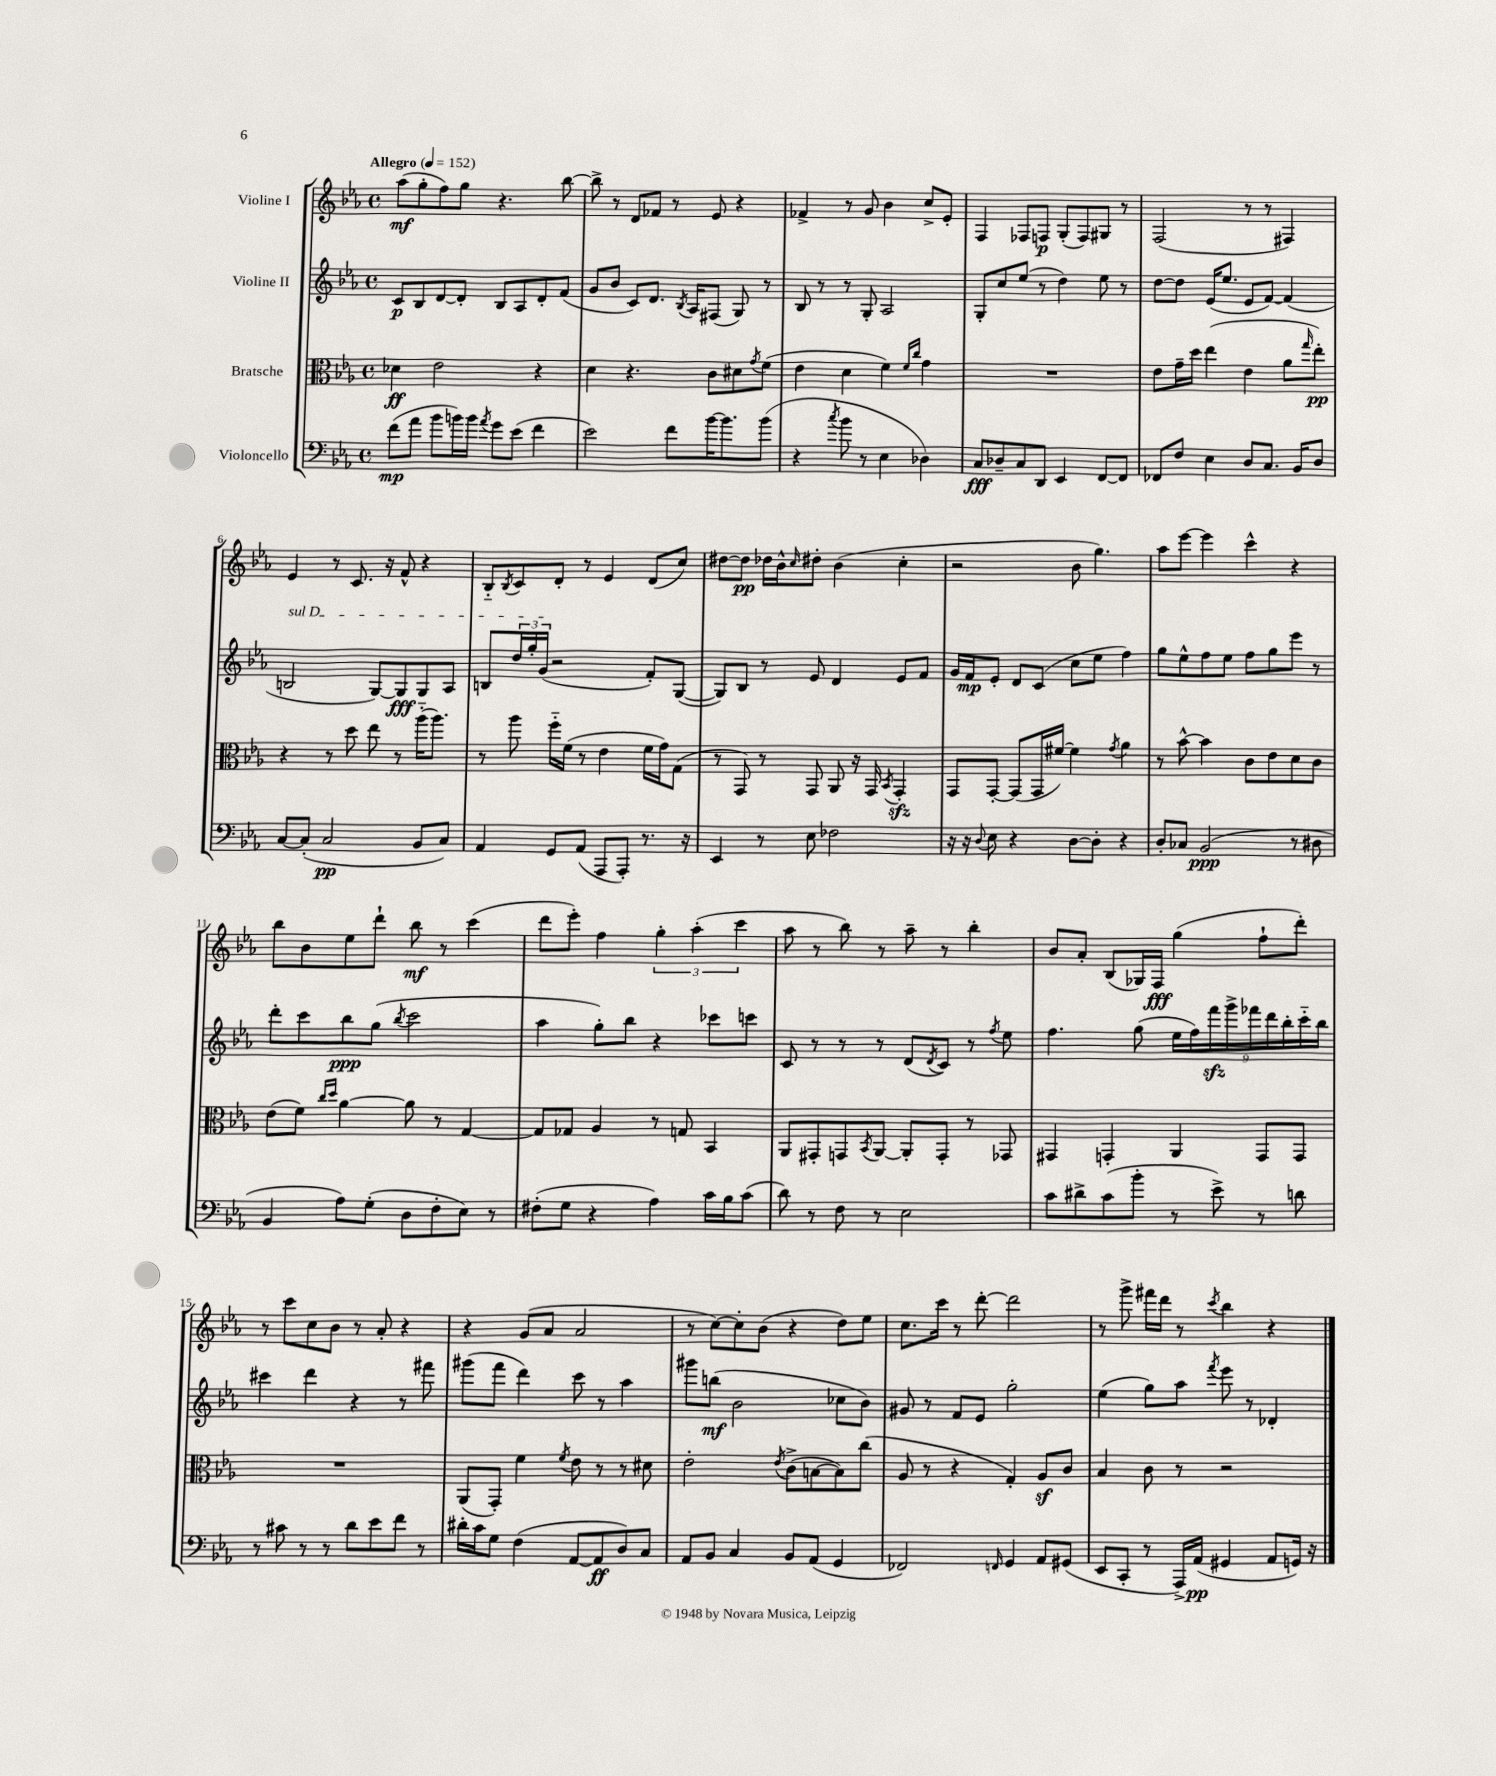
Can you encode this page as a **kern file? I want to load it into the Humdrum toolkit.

**kern	**kern	**kern	**kern
*staff4	*staff3	*staff2	*staff1
*clefF4	*clefC3	*clefG2	*clefG2
*k[b-e-a-]	*k[b-e-a-]	*k[b-e-a-]	*k[b-e-a-]
*M4/4	*M4/4	*M4/4	*M4/4
*met(c)	*met(c)	*met(c)	*met(c)
*MM152	*MM152	*MM152	*MM152
(8f\L	4d-\	8c/L	(8aa-\L
8a-\J	.	8B-/	8gg'\
8b-\L	2e-\	[8d/	8ff\)
16b\L)	.	8d'/]J	8gg\J
16b\JJ	.	.	.
8qa-/	.	.	.
8g\L	.	8B-/L	4.r
(8e-\J	.	8A-/	.
4f\	4r	8d'/	.
.	.	(8f/J	[8bb-\
=	=	=	=
2e-\)	4d\	8g/L	8bb-^\]
.	.	8b-/J	8r
.	4.r	8c/L)	8d/L
.	.	8.d/J	8f-/J
8f\L	.	.	8r
.	.	8qB-/	.
.	.	16A-/LK	.
[16b-\K	8c\L	(8F#/J	8e-/
8.b-\]	.	.	.
.	8d#\	8G/)	4r
.	8qg/	.	.
(8b-\J	(8f\J	8r	.
=	=	=	=
4r	4e-\	8B-/	4f-^/
.	.	8r	.
8qcc/	.	.	.
8b-\	4d\	8r	8r
8r	.	8G'/	8g/
4E-\	4f\)	2A-/	4b-\
.	16qqf/LL	.	.
.	16qqcc/JJ	.	.
4D-\)	4g\	.	8cc^/L
.	.	.	8e-'/J
=	=	=	=
8C/L	1r	8G'/L	4F/
8D-~/	.	8cc/	.
8C/	.	(8ee-/J	8F-/L
8DD/J	.	8r	8F/J
4EE-/	.	4dd\)	(8G'/L
.	.	.	8F/)
[8FF/L	.	8ee-\	8G#/J
8FF/]J	.	8r	8r
=	=	=	=
8FF-/L	8e-\L	[8dd\L	(2F/
8F/J	16g~\L	8dd\]J	.
.	16dd\JJ	.	.
4E-\	(4ee-\	(16e-/LK	.
.	.	8.ee-/J	.
8D/L	4e-\	8e-/L	8r
8.C/J	.	[8f/J)	8r
.	8a-\L	(4f/]	4F#/)
16BB-/LK	.	.	.
.	16qqgg/	.	.
8D/J	8ee-'\J)	.	.
=	=	=	=
[8C/L	4r	2B/	4e-/
(8C'/]J	.	.	.
2C/	8r	.	8r
.	8dd\	.	8.c/
.	8ee-\	[8G/L)	.
.	.	.	16r
.	8r	8G/]	8f^^/
8BB-/L	(16aa-'~\LK	8G/	4r
.	8.aa-\J)	.	.
8C/J)	.	8A-/J	.
=	=	=	=
4AA-/	8r	8B/L	8B-'~/L
.	.	.	8qB-/
.	8aa-\	24dd/L	8c/
.	.	24gg'/	.
.	.	(24g/JJ	.
8GG/L	16ff'~\LL	2r	8d'/J
.	(16f\JJ	.	.
(8AA-/J	8r	.	8r
8AAA-/L	4e-\	.	4e-/
8AAA-'/J)	.	.	.
8.r	16f\LL	8f'/L)	(8d/L
.	16g\J)	.	.
.	(8G\J	([8G/J	8cc/J)
16r	.	.	.
=	=	=	=
4EE-/	8r	8G/]L)	[8dd#\L
.	8GG/)	8B-/J	8dd#\]J
8r	8r	8r	16dd-\LL
.	.	.	16b-^^\J
.	.	.	16qqcc/
8E-\	8GG/	8e-/	8dd#'\J
2F-\	8AA-/	4d/	(4b-\
.	16r	.	.
.	16GG/	.	.
.	8qBB-/	.	.
.	4GG'/	8e-/L	4cc'\
.	.	8f/J	.
=	=	=	=
16r	8GG/L	16g/LL	2r
16r	.	16f/J	.
8qqD/	.	.	.
8E-\	[8GG'/J	8e-'/J	.
4r	(8GG/]L	8d/L	.
.	16GG/L	(8c/J	.
.	[16f#/JJ)	.	.
[8D\L	4f#\]	8cc\L	8b-\
8D'\]J	.	8ee-\J	4.gg\)
.	8qg/	.	.
4r	4a-\	4ff\)	.
=	=	=	=
8D'/L	8r	8gg\L	8aa-\L
8C-/J	[8b-^^\	8ee-^^\	[8eee-\J
(2BB-/	4b-\]	8ff\	4eee-\]
.	.	8ee-\J	.
.	8c\L	8ff\L	4ccc^^\
.	8e-\	8gg\	.
8r	8d\	8eee-\J	4r
8D#\	8c\J	8r	.
=	=	=	=
4BB-/	(8e-\L	8ddd'\L	8bb-\L
.	8f\J)	8ccc\	8b-\
.	16qqcc/LL	.	.
.	16qqdd/JJ	.	.
8A-\L)	[4a-\	8bb-\	8ee-\
(8G'\J	.	(8gg\J	8ddd`\J
.	.	8qbb-/	.
8D\L	8a-\]	2ccc\	8bb-\
8F'\	8r	.	8r
8E-\J)	[4G/	.	(4ccc\
8r	.	.	.
=	=	=	=
(8F#'\L	8G/]L	4aa-\	8ddd\L
8G\J	8G-/J	.	8eee-'\J)
4r	4A-/	8gg'\L)	4ff\
.	.	8bb-\J	.
4A-\)	8r	4r	6gg'\
.	8G/	.	.
.	.	.	(6aa-'\
16c\LL	4BB-/	8ccc-\L	.
16B-\J	.	.	.
.	.	.	6ccc\
(8c\J	.	8ccc\J	.
=	=	=	=
8d\)	8AA-/L	8c/	8aa-\
8r	8GG#'/	8r	8r
8F\	8GG/	8r	8bb-\)
.	8qBB-/	.	.
8r	[8AA-/J	8r	8r
2E-\	8AA-'/]L	(8d/L	8aa-~\
.	.	8qd/	.
.	8GG'/J	8c/J)	8r
.	8r	8r	4bb-'\
.	.	8qff/	.
.	8GG-/	8ee-\	.
=	=	=	=
8c\L	4GG#/	4.ff\	8b-/L
8d#^\	.	.	8a-'/J
(8c\	4GG'/	.	(8B-/L
8b-'\J	.	(8gg\	16G-/L)
.	.	.	16F/JJ
8r	4AA-/	18ee-\LL	(4gg\
.	.	18ff\)	.
.	.	18fff\	.
8e-^\)	.	.	.
.	.	18ggg^\	.
.	.	18fff-\	.
8r	8GG/L	.	8ff`\L
.	.	18ddd\	.
.	.	18bb-'\	.
8d\	8GG/J	.	8ddd'\J)
.	.	18ccc'~\	.
.	.	18bb-\JJ	.
=	=	=	=
8r	1r	4ccc#\	8r
8c#\	.	.	8ccc\L
8r	.	4ddd\	8cc\
8r	.	.	8b-\J
8d\L	.	4r	8r
8e-\	.	.	8a-'/
8f\J	.	8r	4r
8r	.	8fff#\	.
=	=	=	=
16d#'\LL	(8AA-/L	(8ggg#\L	4r
16c\J	.	.	.
8G\J	8GG'/J)	8fff\J	.
(4F\	4f\	4ddd\)	(8g/L
.	.	.	8a-/J
.	8qf/	.	.
[8AA-/L	8e-\	8ccc\	2a-/
8AA-/]	8r	8r	.
8D/)	8r	4aa-\	.
8C/J	8d#\	.	.
=	=	=	=
8AA-/L	2e-'\	8ggg#\L	8r
8BB-/J	.	(8bb\J	[8cc\L)
4C/	.	2b-\	8cc'\]
.	.	.	(8b-\J
.	8qe-/	.	.
8BB-/L	(8c^\L	.	4r
(8AA-/J	[8B\	.	.
4GG/	8B\])	8cc-\L	8dd\L)
.	(8cc\J	8b-\J)	8ee-\J
=	=	=	=
2FF-/)	8A-/	8g#/	8.cc\L
.	8r	8r	.
.	.	.	16ccc\Jk
.	4r	8f/L	8r
.	.	8e-/J	[8ddd'\
16qqFF/	.	.	.
4GG/	4G'/)	2gg'\	2ddd\]
8AA-/L	8A-/L	.	.
(8GG#/J	8c/J	.	.
=	=	=	=
8EE-/L	4B-/	(4ee-\	8r
8CC'/J	.	.	8ggg^\
8r	8c\	8gg\L)	16fff#\LL
.	.	.	16ddd\JJ
16AAA-^/LL)	8r	8aa-\J	8r
(16AA-/JJ	.	.	.
.	.	8qfff/	8qccc/
4GG#/	2r	8eee-\	4bb-\
.	.	8r	.
8AA-/L	.	4d-'/	4r
16GG/Jk)	.	.	.
16r	.	.	.
==	==	==	==
*-	*-	*-	*-
